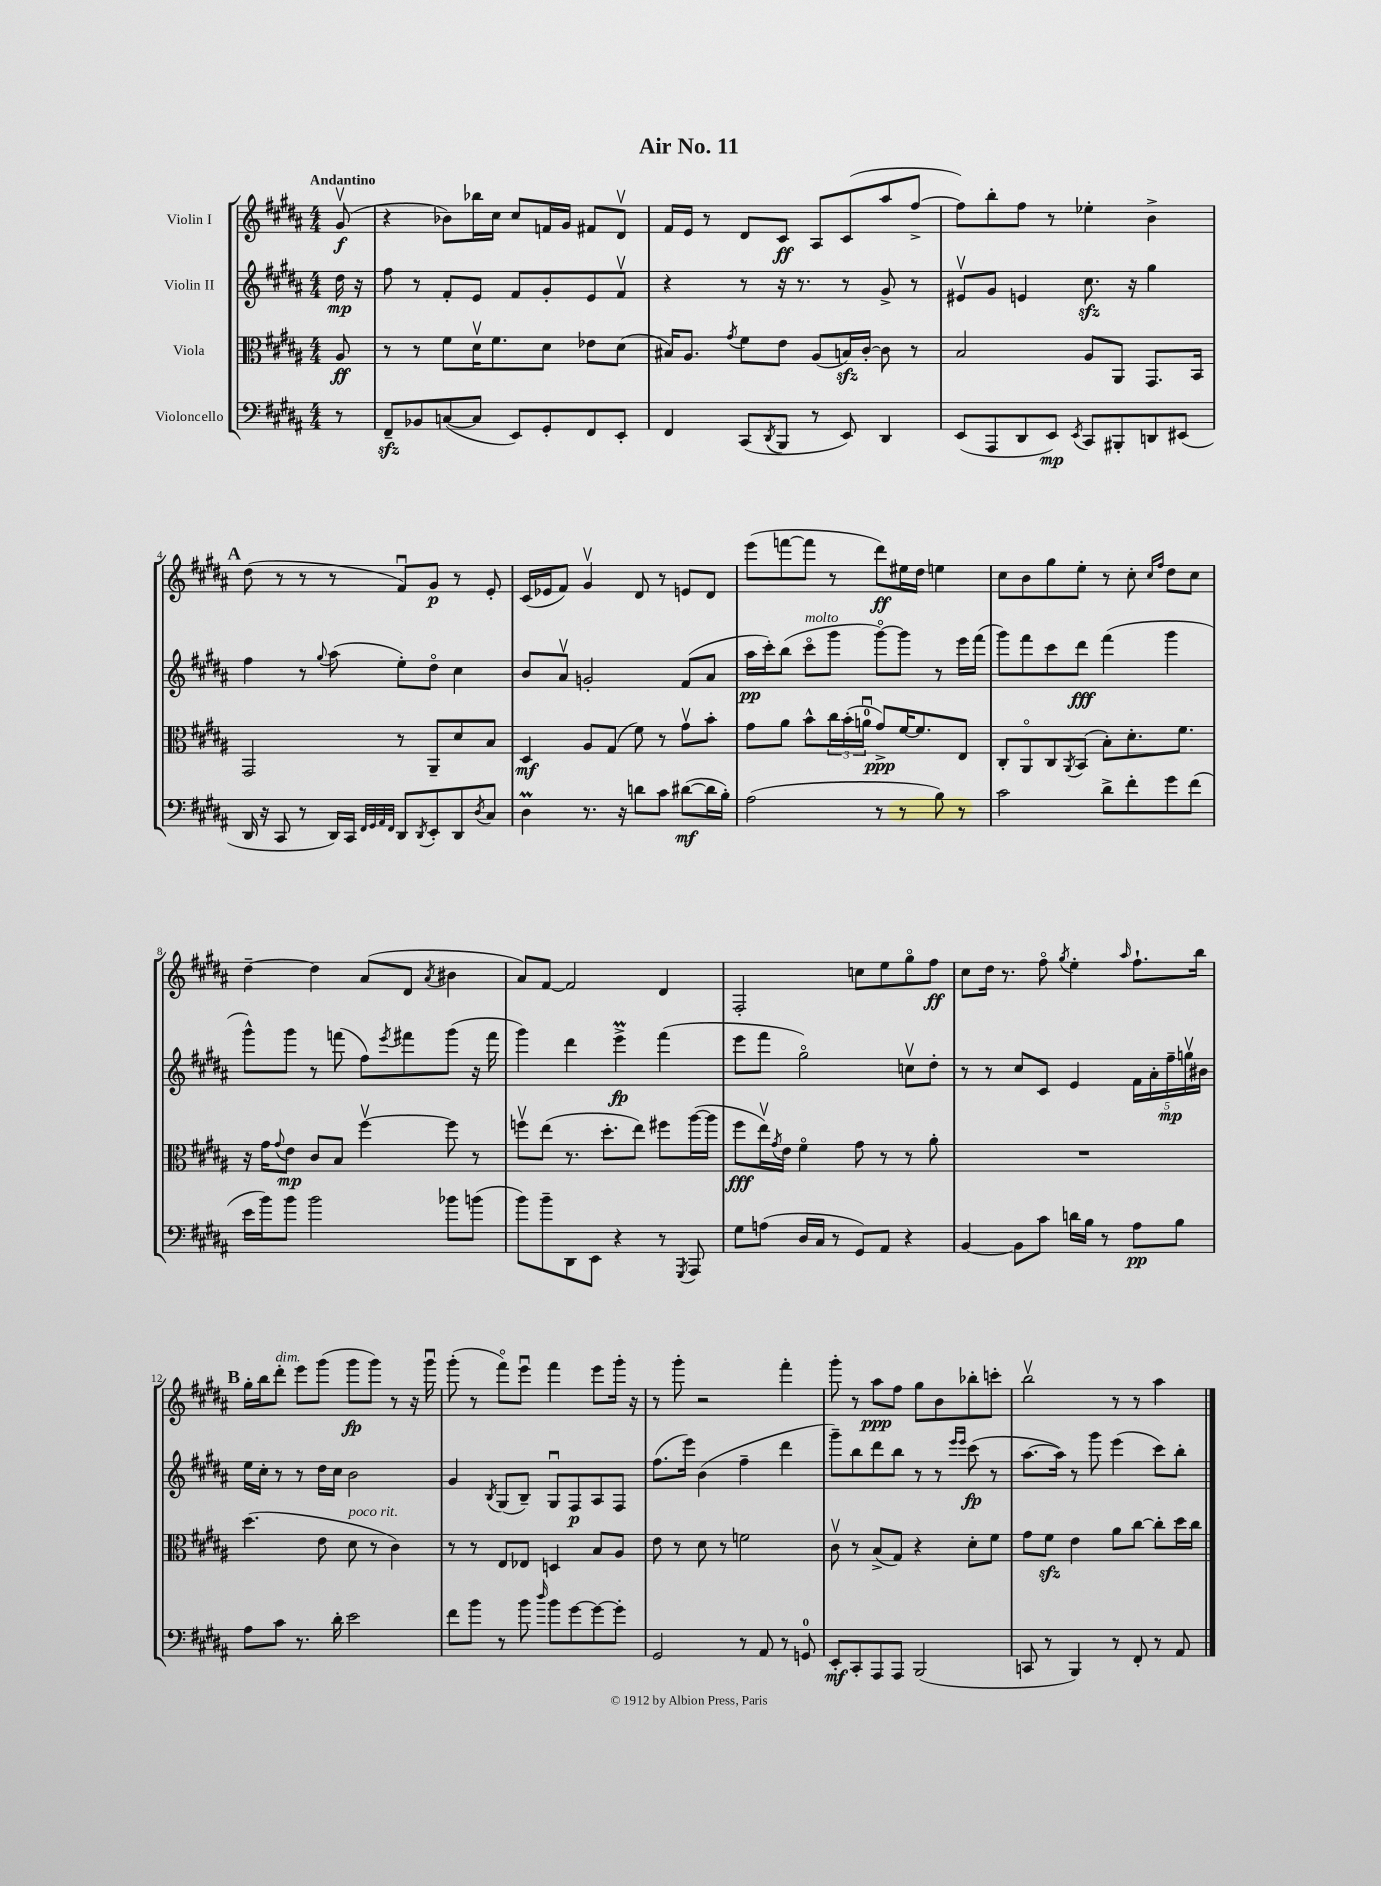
\header { title = "Air No. 11" }
<<
\new StaffGroup <<
\new Staff = "s0" \with { instrumentName = "Violin I" } {
    \clef treble \key b \major \numericTimeSignature \time 4/4 \partial 8 \tempo "Andantino"
    gis'8\upbow\f( |
    r4 bes'8) bes''16 cis''16 cis''8 f'16 gis'16 fis'8 dis'8\upbow |
    fis'16 e'16 r8 dis'8 cis'8\ff ais8 cis'8( ais''8 fis''8~-> |
    fis''8) b''8-. fis''8 r8 ees''4-. b'4-> |
    \mark \markup { \bold "A" } dis''8( r8 r8 r8 fis'8\downbow) gis'8\p r8 e'8-. |
    cis'16( ees'16 fis'8) gis'4\upbow dis'8 r8 e'8 dis'8 |
    e'''8( f'''8~ f'''8 r8 dis'''8\ff) eis''16 dis''16 e''4 |
    cis''8 b'8 gis''8 e''8-. r8 cis''8-. \grace { cis''16 fis''16 } dis''8 cis''8 |
    dis''4~-- dis''4 ais'8( dis'8 \acciaccatura { ais'8 } bis'4 |
    ais'8) fis'8~ fis'2 dis'4 |
    fis2-. c''8 e''8 gis''8\flageolet fis''8\ff |
    cis''8 dis''16 r8. fis''8\flageolet \acciaccatura { gis''8 } e''4-. \grace { ais''16 } fis''8.-! b''16 |
    \mark \markup { \bold "B" } gis''16-. b''16 dis'''8-.^\markup { \italic "dim." } e'''8 gis'''8( gis'''8\fp gis'''8) r8 r16 gis'''16\downbow |
    gis'''8-.( r8 fis'''8\flageolet) e'''8\downbow fis'''4 e'''8 gis'''16-. r16 |
    r8 gis'''8-. r2 fis'''4-. |
    gis'''8-. r8 ais''8\ppp fis''8 gis''8 b'8 bes''8-. c'''8-. |
    b''2\upbow r8 r8 ais''4 \bar "|." |
}
\new Staff = "s1" \with { instrumentName = "Violin II" } {
    \clef treble \key b \major \numericTimeSignature \time 4/4 \partial 8
    dis''16\mp r16 |
    fis''8 r8 fis'8-. e'8 fis'8 gis'8-. e'8 fis'8\upbow |
    r4 r8 r16 r8. r8 gis'8-> r8 |
    eis'8\upbow gis'8 e'4 cis''8.\sfz r16 gis''4 |
    \mark \markup { \bold "A" } fis''4 r8 \appoggiatura { gis''8 } ais''8( e''8-.) dis''8\flageolet cis''4 |
    b'8 ais'8\upbow g'2-. fis'8( ais'8 |
    ais''16\pp cis'''16-.) b''8( cis'''8\flageolet^\markup { \italic "molto" } gis'''8 gis'''8~\flageolet) gis'''8 r8 e'''16 fis'''16( |
    gis'''8) fis'''8 cis'''8 dis'''8\fff fis'''4( gis'''4 |
    gis'''8-^) gis'''8 r8 f'''8( fis''8) \acciaccatura { e'''8 } fis'''8 gis'''8( r16 fis'''16 |
    gis'''4) dis'''4 e'''4->\prall\fp fis'''4( |
    e'''8 fis'''8 gis''2\flageolet) c''8\upbow dis''8-. |
    r8 r8 cis''8 cis'8 e'4 \tuplet 5/4 { fis'16 ais'16-. fis''16--\mp g''16\upbow bis'16 } |
    \mark \markup { \bold "B" } e''16 cis''16-. r8 r8 dis''16 cis''16 b'2 |
    gis'4 \acciaccatura { b8 } gis8( b8--) gis8\downbow fis8\p ais8 fis8 |
    fis''8.( e'''16) b'4( fis''4-- dis'''4 |
    gis'''8--) b''8 dis'''8 b''8 r8 r8 \grace { e'''16 e'''16 } cis'''8\fp( r8 |
    ais''8.~ ais''16) r8 gis'''8 e'''4( cis'''8) b''8-. \bar "|." |
}
\new Staff = "s2" \with { instrumentName = "Viola" } {
    \clef alto \key b \major \numericTimeSignature \time 4/4 \partial 8
    ais8\ff |
    r8 r8 fis'8 dis'16\upbow fis'8. dis'8 ees'8 dis'8( |
    bis16) ais8. \acciaccatura { gis'8 } fis'8 e'8 ais8( b16\sfz) cis'16~-. cis'8 r8 |
    b2 ais8 ais,8 gis,8. b,16 |
    \mark \markup { \bold "A" } gis,2 r8 ais,8-- dis'8 b8 |
    dis4\mf ais8 gis8( fis'8) r8 gis'8\upbow b'8-. |
    gis'8 ais'8 b'8-^ \tuplet 3/2 { cis''16 b'16-.( a'16-0\downbow } gis'8->\ppp) fis'16~ fis'8. e8 |
    cis8-. ais,8\flageolet cis8 \acciaccatura { ais,8 } b,8( b8-.) dis'8.-. fis'8. |
    r16 gis'16 \appoggiatura { gis'8 } e'8\mp cis'8 b8 fis''4~\upbow fis''8 r8 |
    f''8\upbow e''8( r8. dis''8.-. e''8) fis''8 ais''16~( ais''16 |
    fis''8\fff e''16\upbow) \acciaccatura { gis'8 } e'16 fis'4\flageolet gis'8 r8 r8 ais'8-. |
    R1 |
    \mark \markup { \bold "B" } dis''4.( e'8 dis'8^\markup { \italic "poco rit." } r8 cis'4) |
    r8 r8 e8 ees8 d4 b8 ais8 |
    e'8 r8 dis'8 r8 f'2 |
    cis'8\upbow r8 b8->( gis8) r4 dis'8-. fis'8 |
    gis'8 fis'8\sfz e'4 ais'8 cis''8~ cis''8-. dis''16 cis''16 \bar "|." |
}
\new Staff = "s3" \with { instrumentName = "Violoncello" } {
    \clef bass \key b \major \numericTimeSignature \time 4/4 \partial 8
    r8 |
    fis,8--\sfz bes,8 c8~( c8 e,8) gis,8-. fis,8 e,8-. |
    fis,4 cis,8( \acciaccatura { dis,8 } b,,8 r8 e,8) dis,4 |
    e,8( ais,,8 dis,8 e,8\mp) \acciaccatura { e,8 } cis,8 bis,,8-. d,8 eis,8( |
    \mark \markup { \bold "A" } dis,16 r16 cis,8 r8 dis,16) cis,16 \grace { fis,32 gis,32 ais,32 fis,32 } dis,8 \acciaccatura { dis,8 } e,8-. dis,8 \acciaccatura { dis8 } cis8 |
    dis4\prall r8. r16 d'8 cis'8 dis'8~\mf( dis'16 b16-.) |
    ais2( r8 r8 b8) r8 |
    cis'2 dis'8-> fis'8-. gis'8 fis'8( |
    e'16 b'16) b'8 b'2 bes'8 b'8( |
    b'8) b'8-- dis,8 e,8 r4 r8 \acciaccatura { gis,,8 } ais,,8 |
    gis8 a8( dis16 cis16 r8 gis,8) ais,8 r4 |
    b,4~ b,8 cis'8 d'16 b16 r8 ais8\pp b8 |
    \mark \markup { \bold "B" } ais8 cis'8 r8. dis'16-. e'2 |
    fis'8 b'8 r8 b'8 \grace { dis''16 } b'8 gis'8~ gis'8~ gis'8-. |
    gis,2 r8 ais,8 r8 g,8-0 |
    e,8-.\mf cis,8-. ais,,8 ais,,8 b,,2( |
    c,8 r8 b,,4) r8 fis,8-. r8 ais,8 \bar "|." |
}
>>
>>
